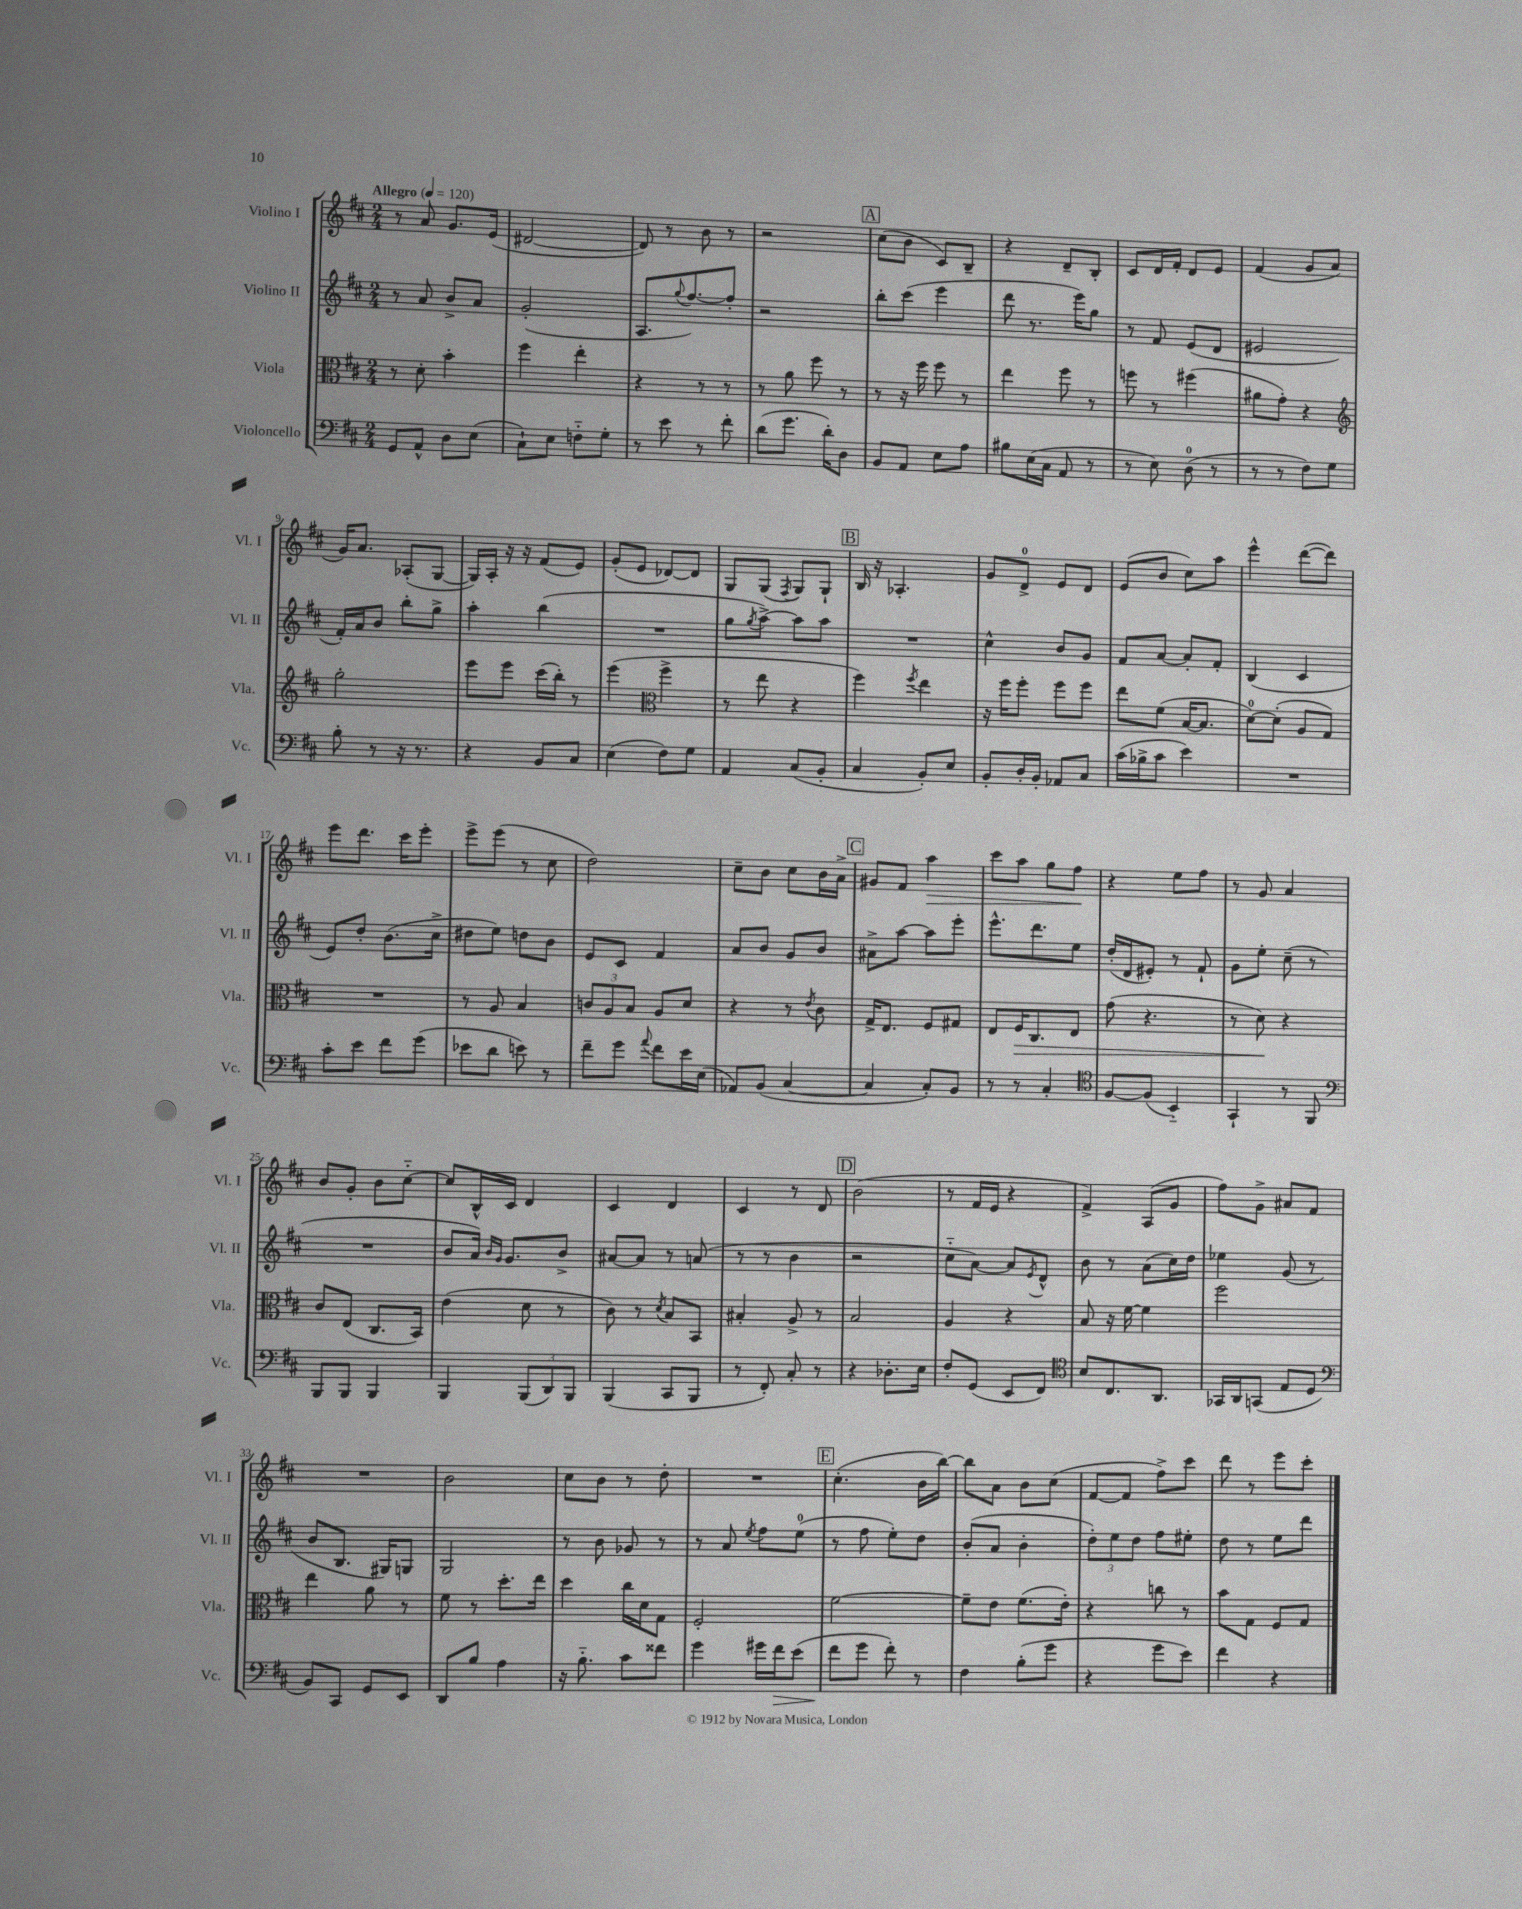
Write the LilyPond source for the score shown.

<<
\new StaffGroup <<
\new Staff = "s0" \with { instrumentName = "Violino I" shortInstrumentName = "Vl. I" } {
    \clef treble \key d \major \numericTimeSignature \time 2/4 \tempo "Allegro" 4 = 120
    r8 a'8 g'8. e'16( |
    dis'2~ |
    dis'8) r8 b'8 r8 |
    r2 |
    \mark \markup { \box "A" } cis''8( b'8 cis'8) b8-- |
    r4 d'8-- b8-. |
    cis'8 d'16 fis'16-. d'8 e'8 |
    fis'4( g'8 a'8 |
    g'16) a'8. aes8-.( g8~ |
    g16) a16-. r16 r16 fis'8( e'8) |
    g'8-.( e'8 des'8~) des'8 |
    g8 g8( \acciaccatura { fis8 } g8) g8-! |
    \mark \markup { \box "B" } b16 r16 aes4.-. |
    g'8 d'8-0-> e'8 d'8 |
    e'8( b'8 cis''8) a''8 |
    e'''4-^ d'''8~( d'''8) |
    e'''8 d'''8. cis'''16 e'''8-. |
    e'''8-> e'''8( r8 cis''8 |
    d''2) |
    cis''8-- b'8 cis''8 b'16 a'16-> |
    \mark \markup { \box "C" } gis'8 fis'8 a''4\> |
    cis'''8 a''8 g''8 fis''8\! |
    r4 e''8 fis''8 |
    r8 g'8 a'4 |
    b'8 g'8-. b'8 cis''8~-_ |
    cis''8 b16-^ cis'16 d'4 |
    cis'4 d'4 |
    cis'4 r8 d'8 |
    \mark \markup { \box "D" } b'2( |
    r8 fis'16 e'16 r4 |
    fis'4->) a8( g'8 |
    fis''8) g'8-> ais'8 fis'8 |
    R2 |
    b'2 |
    cis''8 b'8 r8 d''8-. |
    R2 |
    \mark \markup { \box "E" } cis''4.-.( b'16 b''16~) |
    b''8 a'8 b'8 cis''8( |
    fis'8~ fis'8 fis''8->) cis'''8 |
    d'''8 r8 e'''8 cis'''8-. \bar "|." |
}
\new Staff = "s1" \with { instrumentName = "Violino II" shortInstrumentName = "Vl. II" } {
    \clef treble \key d \major \numericTimeSignature \time 2/4
    r8 a'8 b'8-> a'8 |
    g'2-.( |
    a8. \appoggiatura { g''8 } fis''8.~) fis''8-. |
    r2 |
    \mark \markup { \box "A" } b''8-. cis'''8( e'''4 |
    d'''8 r8. e'''16) g''8 |
    r8 fis'8 e'8( d'8 |
    eis'2 |
    fis'16-.) a'16 b'8 b''8-. g''8-> |
    a''4-. b''4( |
    R2 |
    g''8 \acciaccatura { g''8 } a''8~->) a''8 a''8 |
    \mark \markup { \box "B" } R2 |
    cis''4-^ b'8 g'8 |
    fis'8 a'8~ a'8-. fis'8-. |
    b4( cis'4 |
    e'8) d''8-. b'8.( cis''16-> |
    dis''8 e''8) d''8 b'8 |
    e'8 cis'8 fis'4 |
    a'8 b'8 g'8 b'8 |
    \mark \markup { \box "C" } ais'8-> a''8~ a''8 e'''8-. |
    e'''8.-^ d'''8. e''8 |
    d''16-.( d'16 eis'8-.) r8 fis'8-! |
    g'8 e''8-. cis''8--( r8 |
    R2 |
    b'8 a'16) \grace { b'16 g'16 } g'8. b'8-> |
    ais'8~ ais'8 r8 a'8( |
    r8 r8 b'4 |
    \mark \markup { \box "D" } r2 |
    cis''8-_ a'8~) a'8 \acciaccatura { e'8 } d'8-^ |
    b'8 r8 a'8( cis''16) d''16 |
    ees''4 g'8( r8 |
    b'8 b8. gis16) g8 |
    g2 |
    r8 b'8 ges'8 r8 |
    r8 a'8 \acciaccatura { e''8 } fis''8 e''8-0( |
    \mark \markup { \box "E" } r8 fis''8 e''8-.) d''8 |
    b'8-.( a'8 b'4-. |
    \tuplet 3/2 { d''8-.) e''8 d''8 } fis''8 eis''8-. |
    d''8 r8 e''8 d'''8 \bar "|." |
}
\new Staff = "s2" \with { instrumentName = "Viola" shortInstrumentName = "Vla." } {
    \clef alto \key d \major \numericTimeSignature \time 2/4
    r8 d'8-. b'4-. |
    fis''4 e''4-. |
    r4 r8 r8 |
    r8 a'8 fis''8 r8 |
    \mark \markup { \box "A" } r8 r16 fis''16 fis''8 r8 |
    e''4 fis''8 r8 |
    f''8 r8 fis''4( |
    ais'8 g'8-.) r4 |
    \clef treble g''2-. |
    e'''8 e'''8 cis'''16( b''16-.) r8 |
    e'''4( \clef alto fis''4-> |
    r8 e''8 r4 |
    \mark \markup { \box "B" } fis''4) \acciaccatura { fis''8 } e''4 |
    r16 fis''16 fis''8-. fis''8 fis''8 |
    e''8 fis'8( b16~ b8. |
    d'8-0~) d'8-.( a8 g8) |
    R2 |
    r8 a8 b4 |
    \tuplet 3/2 { c'8 a8 b8 } a8 d'8 |
    r4 r8 \acciaccatura { e'8 } cis'8 |
    \mark \markup { \box "C" } g16-> e8. fis8 gis8 |
    e8 fis16\> cis8. e8 |
    g'8( r4. |
    r8 d'8\!) r4 |
    cis'8 e8( cis8. b,16) |
    e'4( d'8 r8 |
    cis'8) r8 \acciaccatura { d'8 } b8 b,8 |
    bis4-. a8-> r8 |
    \mark \markup { \box "D" } b2 |
    a4 r4 |
    b8 r16 fis'16~ fis'4 |
    fis''2 |
    e''4 a'8 r8 |
    fis'8 r8 d''8.-. e''16 |
    d''4 cis''16 d'16 g8 |
    fis2-. |
    \mark \markup { \box "E" } fis'2~ |
    fis'8-- e'8 fis'8.( e'16-.) |
    r4 c''8 r8 |
    b'8 g8 fis8 g8 \bar "|." |
}
\new Staff = "s3" \with { instrumentName = "Violoncello" shortInstrumentName = "Vc." } {
    \clef bass \key d \major \numericTimeSignature \time 2/4
    g,8 a,8-^ d8 e8( |
    cis8-!) e8 f8-_ g8-. |
    r8 e'8 r8 fis'8-. |
    d'8( g'8. d'16-.) d8 |
    \mark \markup { \box "A" } b,8 a,8 e8 a8 |
    bis8 e16( cis16 a,8 r8 |
    r8 e8) d8-0( r8 |
    r8 r8 fis8) g8 |
    b8-. r8 r16 r8. |
    r4 b,8 cis8 |
    e4( fis8) g8 |
    a,4 cis8( b,8-. |
    \mark \markup { \box "B" } cis4 b,8-.) e8 |
    b,8-. d16-. b,16-. aes,8 cis8 |
    cis'16( bes16-> cis'8 e'4) |
    R2 |
    cis'8-. e'8 fis'8 g'8( |
    ees'8 d'8 e'8) r8 |
    fis'8-- g'8 \appoggiatura { a'8 } fis'8 e'16 e16( |
    aes,8) b,8( cis4~ |
    \mark \markup { \box "C" } cis4 cis8-.) b,8 |
    r8 r8 cis4-. |
    \clef tenor fis8~ fis8( b,4-_) |
    g,4-! r8 fis,8 |
    \clef bass b,,8 b,,8 b,,4 |
    b,,4 \tuplet 3/2 { b,,8( d,8) b,,8 } |
    b,,4( cis,8 b,,8 |
    r8 fis,8-.) cis8-. r8 |
    \mark \markup { \box "D" } r4 des8.-. e16 |
    fis8-. g,8( e,8 fis,8) |
    \clef tenor b8 cis8. a,8. |
    ges,16 a,16 g,8( e8 d8 |
    \clef bass b,8) cis,8 g,8 e,8 |
    d,8 b8 a4 |
    r16 b8.-_ cis'8 fisis'8 |
    g'4 gis'16 fis'16\> e'8( |
    \mark \markup { \box "E" } fis'8\! g'8 fis'8-.) r8 |
    fis4 b8-.( g'8 |
    r4 g'8 e'8) |
    fis'4 r4 \bar "|." |
}
>>
>>
